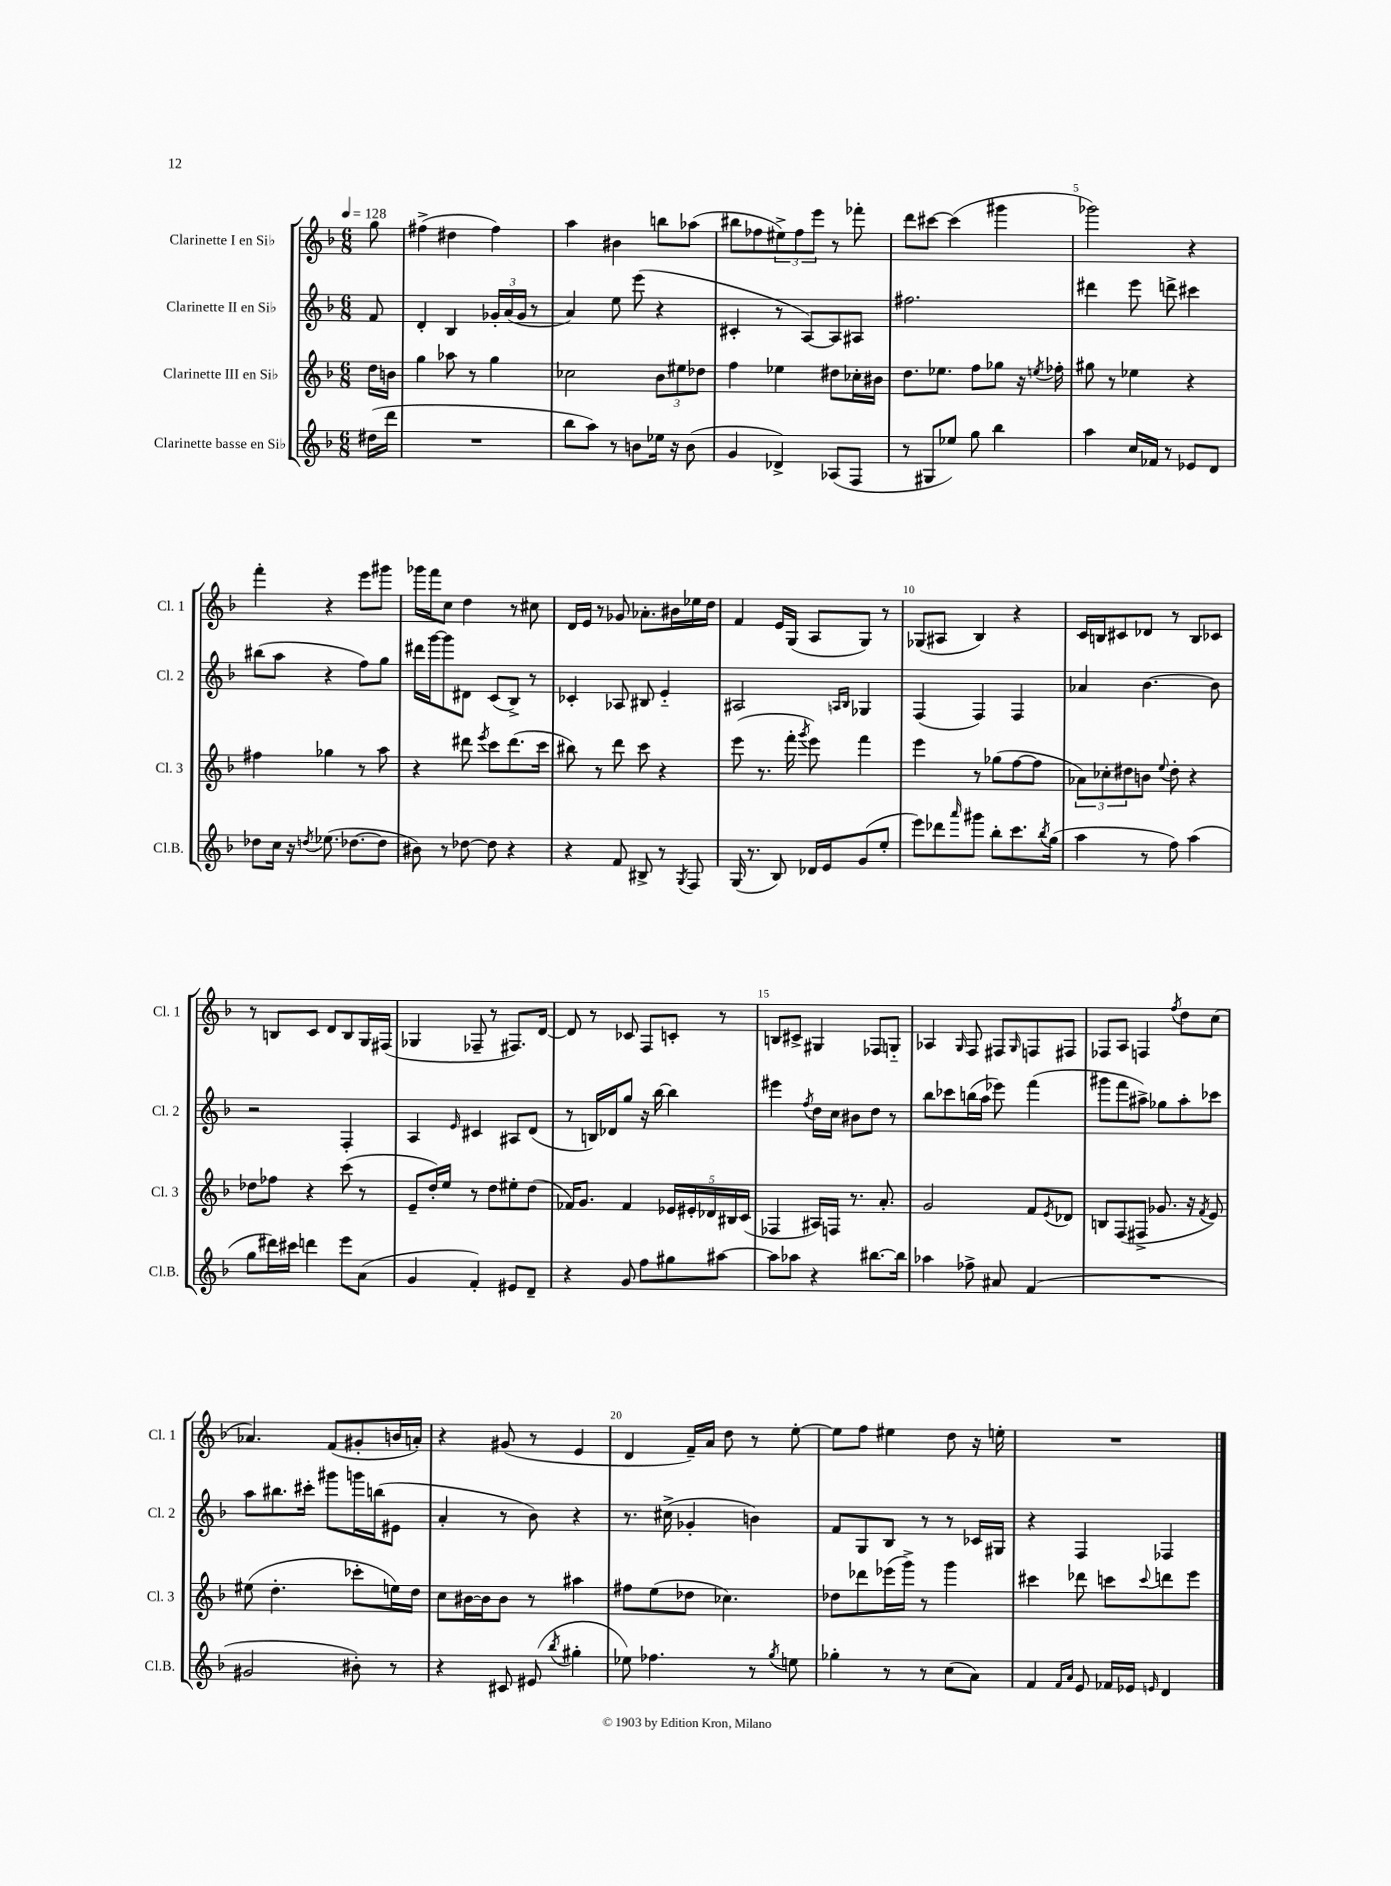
<<
\new StaffGroup <<
\new Staff = "s0" \with { instrumentName = "Clarinette I en Sib" shortInstrumentName = "Cl. 1" } {
    \clef treble \key f \major \numericTimeSignature \time 6/8 \partial 8 \tempo 4 = 128
    g''8 |
    fis''4->( dis''4 fis''4) |
    a''4 bis'4 b''8 aes''8( |
    bis''8 fes''8 \tuplet 3/2 { eis''8->) fes''8 e'''8 } r8 fes'''8-. |
    d'''8 cis'''8~ cis'''4( gis'''4 |
    ges'''2) r4 |
    f'''4-. r4 e'''8 gis'''8 |
    ges'''16 f'''16 c''8 d''4 r8 cis''8 |
    d'16 e'16 r8 ges'8 aes'8.-. bis'16 ees''16 d''16 |
    f'4 e'16 g16( a8 g8) r8 |
    ges8( ais8 bes4) r4 |
    c'16 b16 cis'8 des'8 r8 b8 ces'8 |
    r8 b8 c'8 d'8 b8 g16 fis16( |
    ges4 fes8-- r8 fis8.) d'16~ |
    d'8 r8 ces'8 f8 c'8-. r8 |
    b8 cis'8-> gis4 fes8 g8-_ |
    aes4 \grace { g16 } f8 fis8 \grace { g16 } f8 fis8 |
    fes8 a8 f4 \acciaccatura { f''8 } d''8 c''8( |
    aes'4.) f'8( gis'8-. b'16 a'16-.) |
    r4 gis'8( r8 e'4 |
    d'4 f'16--) a'16 d''8 r8 e''8~-. |
    e''8 f''8 eis''4 d''8 r16 e''16-. |
    R2. \bar "|." |
}
\new Staff = "s1" \with { instrumentName = "Clarinette II en Sib" shortInstrumentName = "Cl. 2" } {
    \clef treble \key f \major \numericTimeSignature \time 6/8 \partial 8
    f'8 |
    d'4-. bes4 \tuplet 3/2 { ges'16-. a'16( ges'16 } r8 |
    a'4) e''8 e'''8( r4 |
    cis'4-. r8 a8~) a8 ais8 |
    fis''2. |
    dis'''4 e'''8 d'''8-> cis'''4 |
    bis''8( a''8 r4 f''8) g''8 |
    dis'''16 g'''16~ g'''8 dis'8 c'8( bes8->) r8 |
    ces'4-. aes8 bis8 e'4-_ |
    ais2 \grace { a16 bes16 } ges4 |
    f4( f4) f4 |
    aes'4 bes'4.~ bes'8 |
    r2 f4-. |
    a4 \grace { e'16 } cis'4 ais8 d'8( |
    r8 b16) des'16 g''8 r16 bes''16~ bes''4 |
    eis'''4 \acciaccatura { f''8 } d''16 c''16 bis'8 d''8 r8 |
    bes''8 ces'''8 b''16( a''16 ees'''8) f'''4( |
    gis'''8 f'''8 ais''8->) ges''8 ais''8-. ces'''8 |
    a''8 bis''8. cis'''16-. gis'''8 g'''16 b''16( eis'8 |
    a'4-. r8 bes'8) r4 |
    r8. cis''16->( ges'4-. b'4) |
    f'8 g8 bes8 r8 r8 ces'16 gis16 |
    r4 f4 fes4 \bar "|." |
}
\new Staff = "s2" \with { instrumentName = "Clarinette III en Sib" shortInstrumentName = "Cl. 3" } {
    \clef treble \key f \major \numericTimeSignature \time 6/8 \partial 8
    d''16 b'16 |
    g''4 aes''8 r8 g''4 |
    ces''2 \tuplet 3/2 { bes'8 eis''8 des''8 } |
    f''4 ees''4 dis''8 ces''16-. bis'16 |
    d''8. ees''8. f''8 ges''8 r16 \acciaccatura { e''8 } fes''16-. |
    gis''8 r8 ees''4 r4 |
    fis''4 ges''4 r8 a''8 |
    r4 dis'''8 \acciaccatura { e'''8 } c'''8 dis'''8.( c'''16 |
    bis''8) r8 d'''8 c'''8 r4 |
    e'''8( r8. f'''16-. \acciaccatura { g'''8 } e'''8) f'''4 |
    e'''4 r8 ges''8( f''8~ f''8 |
    \tuplet 3/2 { aes'8) ces''8-. dis''8 } b'8 \appoggiatura { e''8 } dis''8-. r4 |
    des''8 fes''8 r4 c'''8( r8 |
    e'8-- d''16-.) e''16 r8 d''8 eis''8-. d''8( |
    fes'16) g'8. fes'4 \tuplet 5/4 { ees'16 eis'16-. des'16 bis16 c'16( } |
    fes4 ais16) f16 r8. a'8.-. |
    g'2 f'8 \acciaccatura { e'8 } des'8 |
    b8 f8( fis8-> ges'8. r16 \acciaccatura { f'8 } e'8) |
    eis''8( d''4.-. ces'''8-. e''16) d''16 |
    c''8 bis'16~ bis'16 bis'8 r8 ais''4 |
    fis''8 e''8( des''8 ces''4.) |
    des''8 des'''8 ees'''16( g'''16->) r8 g'''4 |
    cis'''4 des'''8 c'''8 \appoggiatura { c'''8 } d'''8 e'''8 \bar "|." |
}
\new Staff = "s3" \with { instrumentName = "Clarinette basse en Sib" shortInstrumentName = "Cl.B." } {
    \clef treble \key f \major \numericTimeSignature \time 6/8 \partial 8
    dis''16( d'''16 |
    R2. |
    bes''8 a''8) r8 b'8 ees''16 r16 b'8( |
    g'4 des'4->) aes8( f8 |
    r8 gis8 ees''8) g''8 bes''4 |
    a''4 c''16 fes'16 r8 ees'8 d'8 |
    des''8 c''16 r16 \acciaccatura { d''8 } ees''8.( des''8.~ des''8 |
    bis'8) r8 des''8~ des''8 r4 |
    r4 f'8 bis8-> r8 \acciaccatura { g8 } f8 |
    g16( r8. bes8) des'16 e'16 g'8( e''8-. |
    e'''8) des'''8 \grace { a'''16 } gis'''8 bes''8-. c'''8. \acciaccatura { bes''8 } g''16( |
    a''4 r8 f''8) a''4( |
    g''8 dis'''16) cis'''16 d'''4 e'''8 a'8( |
    g'4 f'4-.) eis'8 d'8-- |
    r4 g'8 f''8 gis''8 ais''8~ |
    ais''8 aes''8 r4 bis''8.~ bis''16 |
    aes''4 fes''8-> ais'8 f'4( |
    R2. |
    gis'2 bis'8-.) r8 |
    r4 cis'8 eis'8( \acciaccatura { bes''8 } gis''4-. |
    ees''8) fes''4. r8 \acciaccatura { g''8 } e''8 |
    ges''4-. r8 r8 c''8( a'8) |
    f'4 \grace { f'16 a'16 } e'8 fes'16 ees'16 \grace { e'16 } d'4 \bar "|." |
}
>>
>>
\layout { \context { \Score \override BarNumber.break-visibility = ##(#f #t #t) barNumberVisibility = #(every-nth-bar-number-visible 5) } }
